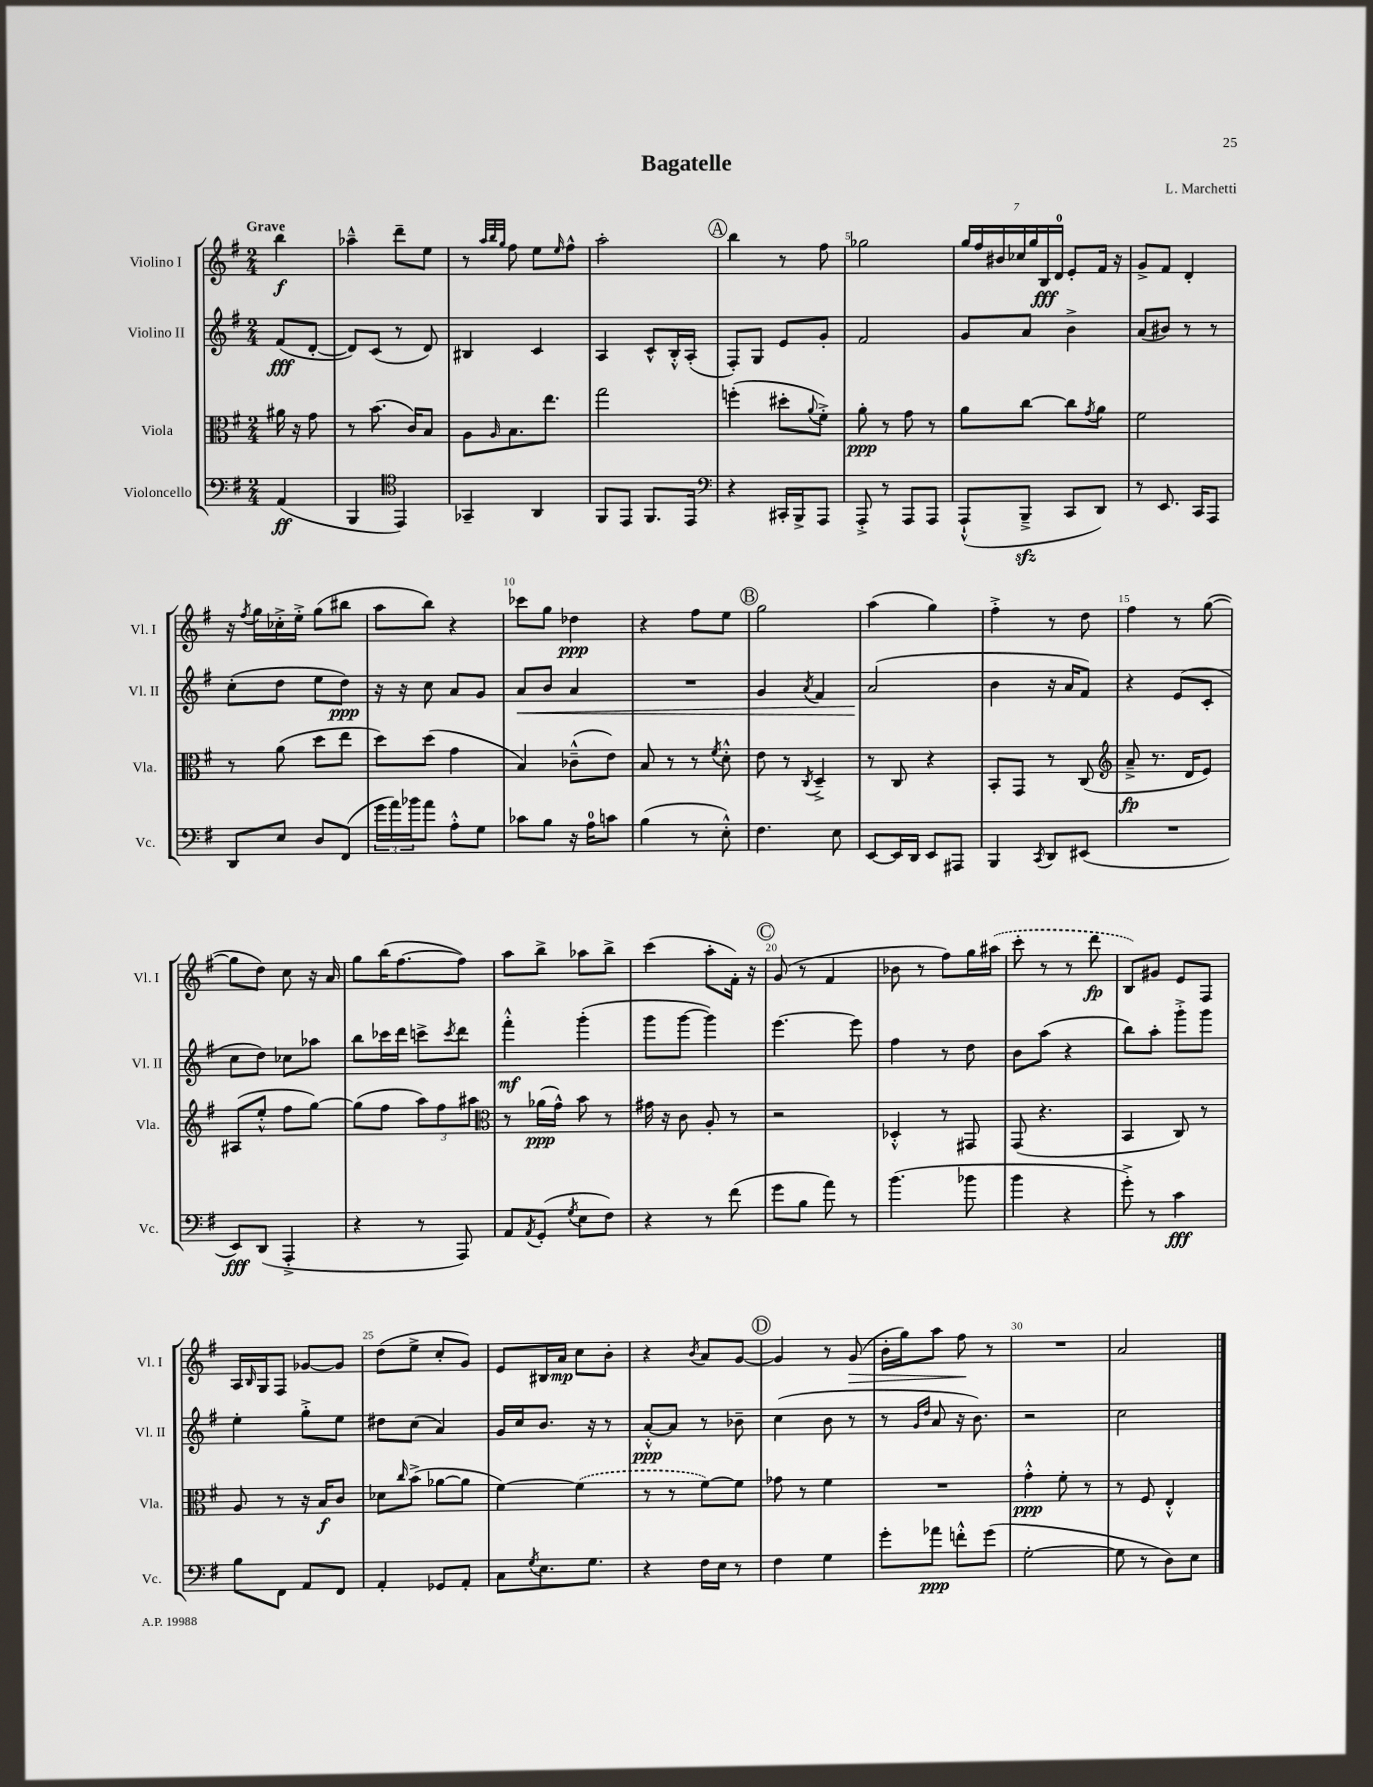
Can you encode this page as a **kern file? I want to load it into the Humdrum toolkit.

**kern	**kern	**kern	**kern
*staff4	*staff3	*staff2	*staff1
*clefF4	*clefC3	*clefG2	*clefG2
*k[f#]	*k[f#]	*k[f#]	*k[f#]
*M2/4	*M2/4	*M2/4	*M2/4
(4AA/	16a#\	(8f#/L	4bb\
.	16r	.	.
.	8g\	[8d'/J	.
=	=	=	=
4BBB/	8r	8d/]L)	4aa-~^^\
.	(8.b\	(8c/J	.
*clefC4	*	*	*
4EE/)	.	8r	8ddd~\L
.	16c/LK)	.	.
.	8B/J	8d/)	8ee\J
=	=	=	=
4GG-~/	8A\L	4B#/	8r
.	.	.	32qqaa/LLL
.	.	.	32qqbb/
.	16qqA/	.	32qqgg/JJJ
.	8.B\	.	8ff#\
4AA/	.	4c/	8ee\L
.	8.ee\J	.	.
.	.	.	16qqee/
.	.	.	8ff#^^\J
=	=	=	=
8FF#/L	2gg\	4A/	2aa'\
8EE/J	.	.	.
8.FF#/L	.	8c^^/L	.
.	.	16B'^^/L	.
16EE/Jk	.	(16A'/JJ	.
=	=	=	=
*clefF4	*	*	*
4r	(4ff'\	8F#'/L)	4bb\
.	.	8G/J	.
16CC#'/LL	8dd#'\L	8e/L	8r
16BBB^/J	.	.	.
.	8qqa/	.	.
8AAA/J	8f#'^\J)	8g'/J	8ff#\
=	=	=	=
8AAA'^/	8a'\	2f#/	2gg-\
8r	8r	.	.
8AAA/L	8g\	.	.
8AAA/J	8r	.	.
=	=	=	=
(8AAA`^^/L	8a\L	8g/L	28gg/LL
.	.	.	28ff#/
.	.	.	28b#/
.	.	.	28cc-/
8BBB~^/J	[8cc\J	8a/J	.
.	.	.	28gg/
.	.	.	28B/
.	.	.	28d/JJ
8CC/L	8cc\]L	4b^\	8e'/L
.	8qg/	.	.
8DD/J)	8a\J	.	16f#/Jk
.	.	.	16r
=	=	=	=
8r	2f#\	(8a/L	8g^/L
8.EE/	.	8b#/J)	8f#/J
.	.	8r	4d'/
16CC/LK	.	.	.
8AAA/J	.	8r	.
=	=	=	=
8DD/L	8r	(8cc'\L	16r
.	.	.	8qff#/
.	.	.	16gg\LL
8E/J	(8a\	8dd\J	16cc-'^\
.	.	.	16ee'^\JJ
8D/L	8dd\L	8ee\L	(8gg\L
(8FF#/J	8ee\J	8dd\J)	8bb#\J
=	=	=	=
24g\LL	8dd\L)	16r	8aa\L
24a\)	.	.	.
.	.	16r	.
24b-\J	.	.	.
8a\J	(8dd\J	8cc\	8bb\J)
8A'^^\L	4g\	8a/L	4r
8G\J	.	8g/J	.
=	=	=	=
8c-\L	4B/)	8a/L	8ccc-\L
8B\J	.	8b/J	8gg\J
16r	(8c-~^^\L	4a/	4dd-\
16A\LK	.	.	.
8c\J	8e\J)	.	.
=	=	=	=
(4B\	8B/	2r	4r
.	8r	.	.
8r	8r	.	8ff#\L
.	8qf#/	.	.
8E'^^\)	8d'^^\	.	8ee\J
=	=	=	=
4.F#\	8e\	4g/	2gg\
.	8r	.	.
.	8qC/	8qa/	.
.	4D~^/	4f#/	.
8E\	.	.	.
=	=	=	=
[8EE/L	8r	(2a/	(4aa\
16EE/]L	8C/	.	.
16DD/JJ	.	.	.
8EE/L	4r	.	4gg\)
8AAA#/J	.	.	.
=	=	=	=
4BBB/	8BB'/L	4b\	4ff#'^\
.	8GG/J	.	.
8qCC/	.	.	.
8DD/L	8r	16r	8r
.	.	16a/LK	.
(8EE#/J	(8C/	8f#/J)	8dd\
=	=	=	=
*	*clefG2	*	*
2r	8a~^/	4r	4ff#\
.	8.r	.	.
.	.	(8e/L	8r
.	16d/LK	.	.
.	8e/J)	8c'/J	([8gg\
=	=	=	=
8EE/L)	(8A#/L	8cc\L	8gg\]L
(8DD/J	8ee'^^/J	8dd\J)	8dd\J)
4AAA'^/	8ff#\L	8cc-\L	8cc\
.	[8gg\J)	8aa-\J	16r
.	.	.	16a/
=	=	=	=
4r	(8gg\]L	8bb\L	8gg\L
.	8ff#\J	16ccc-\L	(16bb\K
.	.	16ddd\JJ	[8.ff#\
8r	12aa\L)	8ccc^\L	.
.	12ff#\	.	.
.	.	8qccc/	.
8AAA/)	.	8ddd\J	8ff#\]J)
.	12aa#\J	.	.
=	=	=	=
*	*clefC3	*	*
8AA/L	8r	4fff#'^^\	8aa\L
8qAA/	.	.	.
(8GG'/J	(16a-\LL	.	8bb^\J
.	16g^^\JJ)	.	.
8qG/	.	.	.
8E\L	8b\	(4ggg'\	8aa-\L
8F#\J)	8r	.	8bb^\J
=	=	=	=
4r	16g#\	8ggg\L	(4ccc\
.	16r	.	.
.	8c\	[8ggg\J	.
8r	8A'/	4ggg\])	8aa'\L
(8f#\	8r	.	16f#'\Jk)
.	.	.	16r
=	=	=	=
8g\L	2r	[4.eee\	(8g/
8B\J	.	.	8r
8a\)	.	.	4f#/
8r	.	8eee\]	.
=	=	=	=
(4.b\	4D-'^^/	4ff#\	8b-\
.	.	.	8r
.	8r	8r	8ff#\L)
8b-\	8GG#/	8dd\	16gg\L
.	.	.	(16aa#\JJ
=	=	=	=
4b\	(8GG/	8b\L	8ccc'\
.	4.r	(8aa\J	8r
4r	.	4r	8r
.	.	.	8ddd\
=	=	=	=
8g'^\)	4BB/	8bb\L)	8B/L)
8r	.	8aa'\J	8g#/J
4c\	8C/)	8ggg'^\L	8e/L
.	8r	8ggg\J	8F#/J
=	=	=	=
8B\L	8A/	4ee'\	16A/LL
.	.	.	16qqB/
.	.	.	16G/J
8FF#\J	8r	.	8F#/J
8AA/L	16r	8gg'^\L	[8g-/L
.	16B/LK	.	.
8FF#/J	8c/J	8ee\J	8g-/]J
=	=	=	=
4AA'/	8d-\L	8dd#\L	(8dd\L
.	16qqcc/	.	.
.	(8b^\J	(8cc\J	8ee^\J
8GG-/L	[8a-\L	4a/)	8cc'/L
8AA'/J	8a-\]J	.	8g/J)
=	=	=	=
8C\L	[4f#\)	16g/LL	8e/L
.	.	16cc/J	.
8qG/	.	.	.
8.E\	.	8.b/J	16B#/L
.	.	.	16a/JJ
.	(4f#\]	.	8cc\L
8.G\J	.	16r	.
.	.	8r	8b'\J
=	=	=	=
4r	8r	[8a'^^/L	4r
.	8r	8a/]J	.
.	.	.	8qb/
16F#\LL	[8f#\L)	8r	8a/L
16E\JJ	.	.	.
8r	8f#\]J	8b-~\	[8g/J
=	=	=	=
4F#\	8g-\	(4cc\	4g/]
.	8r	.	.
4G\	4f#\	8b\	8r
.	.	8r	(8g/
=	=	=	=
8g'\L	2r	8r	16b'\LL
.	.	.	16gg\J)
.	.	16qqg/LL	.
.	.	16qqdd/JJ	.
8a-\J	.	8a/	8aa\J
8f'^^\L	.	16r	8ff#\
.	.	8.b\)	.
(8g\J	.	.	8r
=	=	=	=
[2G'\	4g'^^\	2r	2r
.	8f#'\	.	.
.	8r	.	.
=	=	=	=
8G\]	8r	2cc\	2a/
8r	8F#/	.	.
8D\L)	4E'^^/	.	.
8E\J	.	.	.
==	==	==	==
*-	*-	*-	*-
